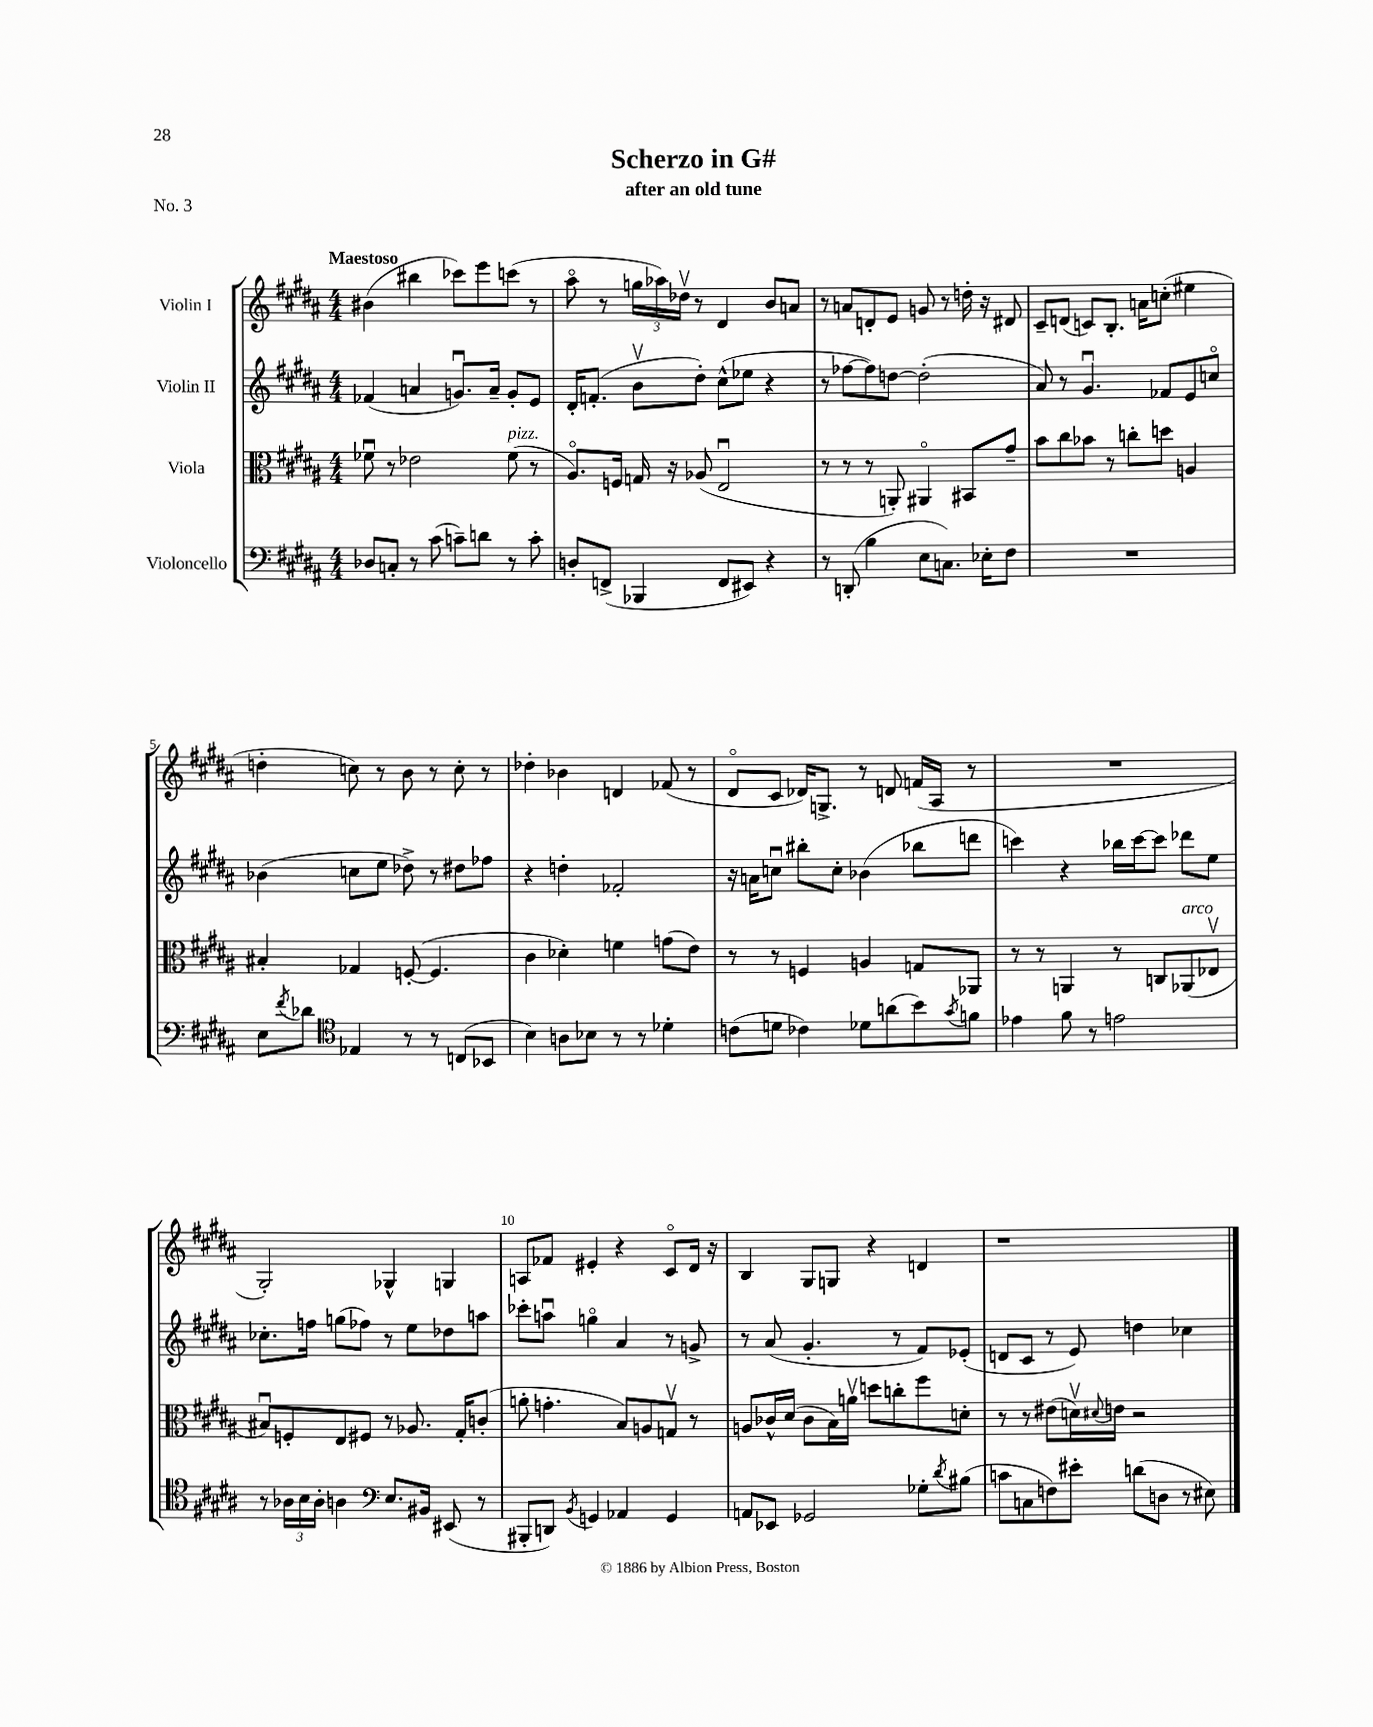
\header { title = "Scherzo in G#" subtitle = "after an old tune" piece = "No. 3" }
<<
\new StaffGroup <<
\new Staff = "s0" \with { instrumentName = "Violin I" } {
    \clef treble \key b \major \numericTimeSignature \time 4/4 \tempo "Maestoso"
    bis'4( bis''4 ces'''8) e'''8 c'''8( r8 |
    ais''8\flageolet r8 \tuplet 3/2 { g''16 aes''16) des''16\upbow } r8 dis'4 b'8 a'8 |
    r8 a'8 d'8-. e'8 g'8 r8 d''16-. r16 dis'8 |
    cis'8-- d'8( c'8) b8.-. a'16 c''8-.( eis''4 |
    d''4-. c''8) r8 b'8 r8 c''8-. r8 |
    des''4-. bes'4 d'4 fes'8( r8 |
    dis'8\flageolet cis'8 des'16) g8.-> r8 d'8 f'16( ais16 r8 |
    R1 |
    gis2-.) ges4-^ g4 |
    a8 fes'8 eis'4-. r4 cis'8\flageolet dis'16 r16 |
    b4 gis8 g8 r4 d'4 |
    r1 \bar "|." |
}
\new Staff = "s1" \with { instrumentName = "Violin II" } {
    \clef treble \key b \major \numericTimeSignature \time 4/4
    fes'4( a'4 g'8.\downbow) a'16-- g'8-. e'8 |
    dis'16-. f'8.-.( b'8\upbow dis''8-.) cis''8-^( ees''8 r4 |
    r8 fes''8~ fes''8) d''8~ d''2-.( |
    ais'8) r8 gis'4.\downbow fes'8 e'8 c''8\flageolet |
    bes'4( c''8 e''8 des''8->) r8 dis''8 fes''8 |
    r4 d''4-. fes'2-. |
    r16 a'16 c''8\downbow bis''8-. c''8-. bes'4( bes''8 d'''8 |
    c'''4) r4 bes''16 c'''16~ c'''8 des'''8 e''8 |
    ces''8.-. f''16 g''8( fes''8) r8 e''8 des''8 a''8 |
    ces'''8-. a''8\downbow g''4\flageolet ais'4 r8 g'8-> |
    r8 ais'8( gis'4.-. r8 fis'8) ees'8-.( |
    d'8 cis'8 r8 e'8) d''4 ces''4 \bar "|." |
}
\new Staff = "s2" \with { instrumentName = "Viola" } {
    \clef alto \key b \major \numericTimeSignature \time 4/4
    fes'8\downbow r8 ees'2 fes'8^\markup { \italic "pizz." }( r8 |
    ais8.\flageolet) f16 g16 r16 aes8( e2\downbow |
    r8 r8 r8 a,8-.) ais,4\flageolet bis,8 gis'8-- |
    b'8 cis''8 bes'8 r8 c''8-. d''8 a4 |
    bis4-. ges4 f8~-.( f4. |
    cis'4 des'4-.) f'4 g'8( e'8) |
    r8 r8 f4 a4 g8 aes,8 |
    r8 r8 a,4 r8 c8 aes,8^\markup { \italic "arco" }( ees8\upbow |
    bis8\downbow) f8-. e8 fis8 r8 aes8. gis16-. c'8-.( |
    a'8-. g'4.-. b8) a8 g8\upbow r8 |
    a8 ces'16-^ dis'16( ces'8 b16) a'16\upbow d''8 c''8-. fis''8 d'8-. |
    r8 r8 eis'8( d'16\upbow) \appoggiatura { dis'8 } e'16 r2 \bar "|." |
}
\new Staff = "s3" \with { instrumentName = "Violoncello" } {
    \clef bass \key b \major \numericTimeSignature \time 4/4
    des8 c8-. r8 cis'8( c'8--) d'8 r8 c'8-. |
    d8-. f,8->( bes,,4 f,8 eis,8) r4 |
    r8 d,8-.( b4 e8 c8.) ees16-. fis8 |
    R1 |
    e8 \acciaccatura { fis'8 } des'8 \clef tenor ees4 r8 r8 c8( bes,8 |
    b4) a8 bes8 r8 r8 des'4-. |
    c'8( d'8 ces'4) des'8 a'8( b'8) \acciaccatura { gis'8 } f'8 |
    ees'4 fis'8 r8 e'2 |
    r8 \tuplet 3/2 { aes16 b16 aes16-. } a4 \clef bass e8. bis,16 eis,8( r8 |
    bis,,8-. d,8) \acciaccatura { b,8 } g,4 aes,4 g,4 |
    a,8 ees,8 ges,2 ges8-. \acciaccatura { dis'8 } bis8( |
    c'8 c8 f8) eis'8-. d'8( d8 r8 eis8) \bar "|." |
}
>>
>>
\layout { \context { \Score \override BarNumber.break-visibility = ##(#f #t #t) barNumberVisibility = #(every-nth-bar-number-visible 5) } }
